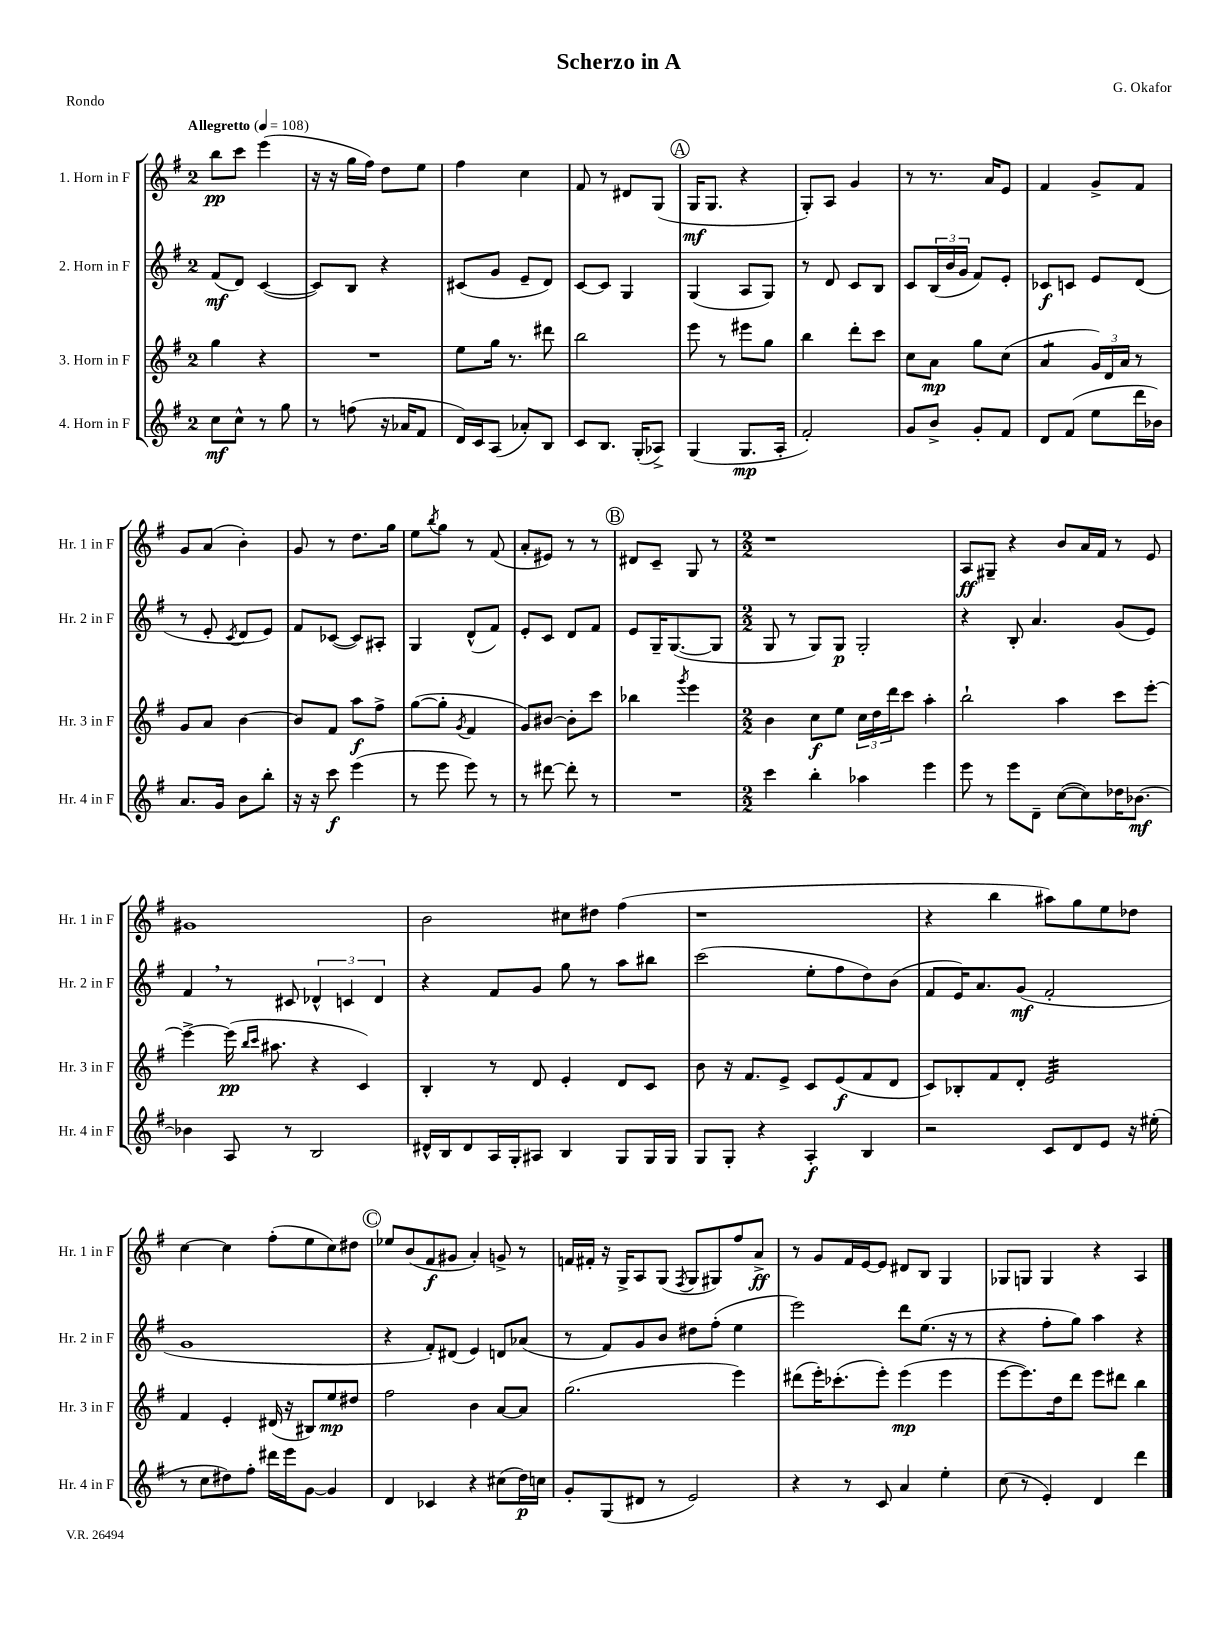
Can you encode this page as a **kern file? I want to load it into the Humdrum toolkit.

**kern	**kern	**kern	**kern
*staff4	*staff3	*staff2	*staff1
*clefG2	*clefG2	*clefG2	*clefG2
*k[f#]	*k[f#]	*k[f#]	*k[f#]
*M2/4	*M2/4	*M2/4	*M2/4
*MM108	*MM108	*MM108	*MM108
8cc	4gg	(8f#	8bb
8cc^^	.	8d)	8ccc
8r	4r	([4c	(4eee
8gg	.	.	.
=	=	=	=
8r	2r	8c])	16r
.	.	.	16r
(8ff	.	8B	16gg
.	.	.	16ff#)
16r	.	4r	8dd
16a-	.	.	.
8f#	.	.	8ee
=	=	=	=
16d)	8ee	(8c#	4ff#
16c	.	.	.
(8A	16gg	8g	.
.	8.r	.	.
8a-')	.	8e~	4cc
8B	8ddd#	8d)	.
=	=	=	=
8c	2bb	[8c	8f#
8.B	.	8c]	8r
.	.	4G	8d#
(16G'	.	.	.
8A-^)	.	.	(8G
=	=	=	=
(4G	8eee	(4G	16G
.	.	.	8.G
.	8r	.	.
8.G	8eee#	8A	4r
.	8gg	8G)	.
16A'	.	.	.
=	=	=	=
2f#')	4bb	8r	8G')
.	.	8d	8A
.	8ddd'	8c	4g
.	8ccc	8B	.
=	=	=	=
8g	8cc	8c	8r
8b^	8a	(24B	8.r
.	.	24b	.
.	.	24g	.
8g'	8gg	8f#)	.
.	.	.	16a
8f#	(8cc	8e'	8e
=	=	=	=
8d	4a	8c-	4f#
(8f#	.	8c	.
8ee	24g)	8e	8g^
.	24d	.	.
.	24a	.	.
16ddd	8r	(8d	8f#
16b-)	.	.	.
=	=	=	=
8.a	8g	8r	8g
.	8a	8e'	(8a
16g	.	.	.
.	.	8qc	.
8b	[4b	8d	4b')
8bb'	.	8e)	.
=	=	=	=
16r	8b]	8f#	8g
16r	.	.	.
8ccc	8f#	([8c-	8r
(4eee	8aa	8c-])	8.dd
.	8ff#^	8A#'	.
.	.	.	16gg
=	=	=	=
8r	([8gg	4G	8ee
.	.	.	8qbb
8eee	8gg']	.	8gg
.	8qg	.	.
8eee)	4f#	(8d^^	8r
8r	.	8f#)	(8f#
=	=	=	=
8r	8g)	8e'	8a'
[8ddd#	[8b#	8c	8e#)
8ddd#']	8b#']	8d	8r
8r	8ccc	8f#	8r
=	=	=	=
2r	4bb-	8e	8d#
.	.	16G~	8c~
.	.	([8.G	.
.	8qggg	.	.
.	4eee	.	8G
.	.	8G]	8r
=	=	=	=
*M2/2	*M2/2	*M2/2	*M2/2
4ccc	4b	8G	1r
.	.	8r	.
4bb'	8cc	8G)	.
.	8ee	8G	.
4aa-	24cc	2G'	.
.	24dd	.	.
.	24ddd	.	.
.	8ccc	.	.
4eee	4aa'	.	.
=	=	=	=
8eee	2bb`	4r	8A
8r	.	.	8G#~
8eee	.	8B'	4r
8d~	.	4.a	.
([8cc	4aa	.	8b
8cc])	.	.	16a
.	.	.	16f#
16dd-	8ccc	(8g	8r
[8.b-	.	.	.
.	[8eee'	8e)	8e
=	=	=	=
4b-]	4eee^_	4f#	1g#
8A	(16eee]	8r	.
.	16qqbb	.	.
.	16qqccc	.	.
.	8.aa#	.	.
8r	.	8c#	.
2B	4r	6d-^^	.
.	.	6c	.
.	4c)	.	.
.	.	6d-	.
=	=	=	=
16d#^^	4B'	4r	2b
16B	.	.	.
8d#	.	.	.
16A	8r	8f#	.
16G'	.	.	.
8A#	8d	8g	.
4B	4e'	8gg	8cc#
.	.	8r	8dd#
8G	8d	8aa	(4ff#
16G	8c	8bb#	.
16G	.	.	.
=	=	=	=
8G	8b	(2ccc	1r
8G'	16r	.	.
.	8.f#	.	.
4r	.	.	.
.	8e^	.	.
4A'	8c	8ee'	.
.	(8e	8ff#	.
4B	8f#	8dd)	.
.	8d	(8b	.
=	=	=	=
2r	8c)	8f#	4r
.	8B-'	16e)	.
.	.	8.a	.
.	8f#	.	4bb
.	8d'	(8g	.
8c	2e	2f#'	8aa#)
8d	.	.	8gg
8e	.	.	8ee
16r	.	.	8dd-
(16ee#'	.	.	.
=	=	=	=
8r	4f#	1g	[4cc
8cc	.	.	.
8dd#)	4e'	.	4cc]
8ff#'	.	.	.
16ddd#	(16d#	.	(8ff#'
16eee	16r	.	.
[8g	8B#)	.	8ee
4g]	8ee	.	8cc)
.	8dd#	.	8dd#
=	=	=	=
4d	2ff#	4r	8ee-
.	.	.	(8b
4c-	.	8f#')	8f#
.	.	(8d#	8g#
4r	4b	4e)	4a')
(8cc#	[8a	8d	8g^
16dd)	8a]	(8a-	8r
16cc	.	.	.
=	=	=	=
8g'	(2.gg	8r	16f
.	.	.	16f#'
(8G	.	8f#)	16r
.	.	.	16G^
8d#	.	8g	8A
8r	.	8b	(8G
.	.	.	8qF#
2e)	.	8dd#	8G
.	.	(8ff#'	8G#)
.	4eee)	4ee	8ff#
.	.	.	8a^
=	=	=	=
4r	(8ddd#	2eee)	8r
.	16eee')	.	8g
.	(8.ccc-'	.	.
8r	.	.	16f#
.	.	.	[16e
8c	8eee')	.	8e]
4a	(4eee	8ddd	8d#
.	.	(8.ee	8B
4ee'	4eee	.	4G
.	.	16r	.
.	.	8r	.
=	=	=	=
(8cc	[8eee	4r	8G-
8r	8.eee])	.	8G
4e')	.	8ff#'	4G
.	16dd	.	.
.	8ddd	8gg)	.
4d	8eee	4aa	4r
.	8ddd#	.	.
4ddd	4bb	4r	4A
==	==	==	==
*-	*-	*-	*-
